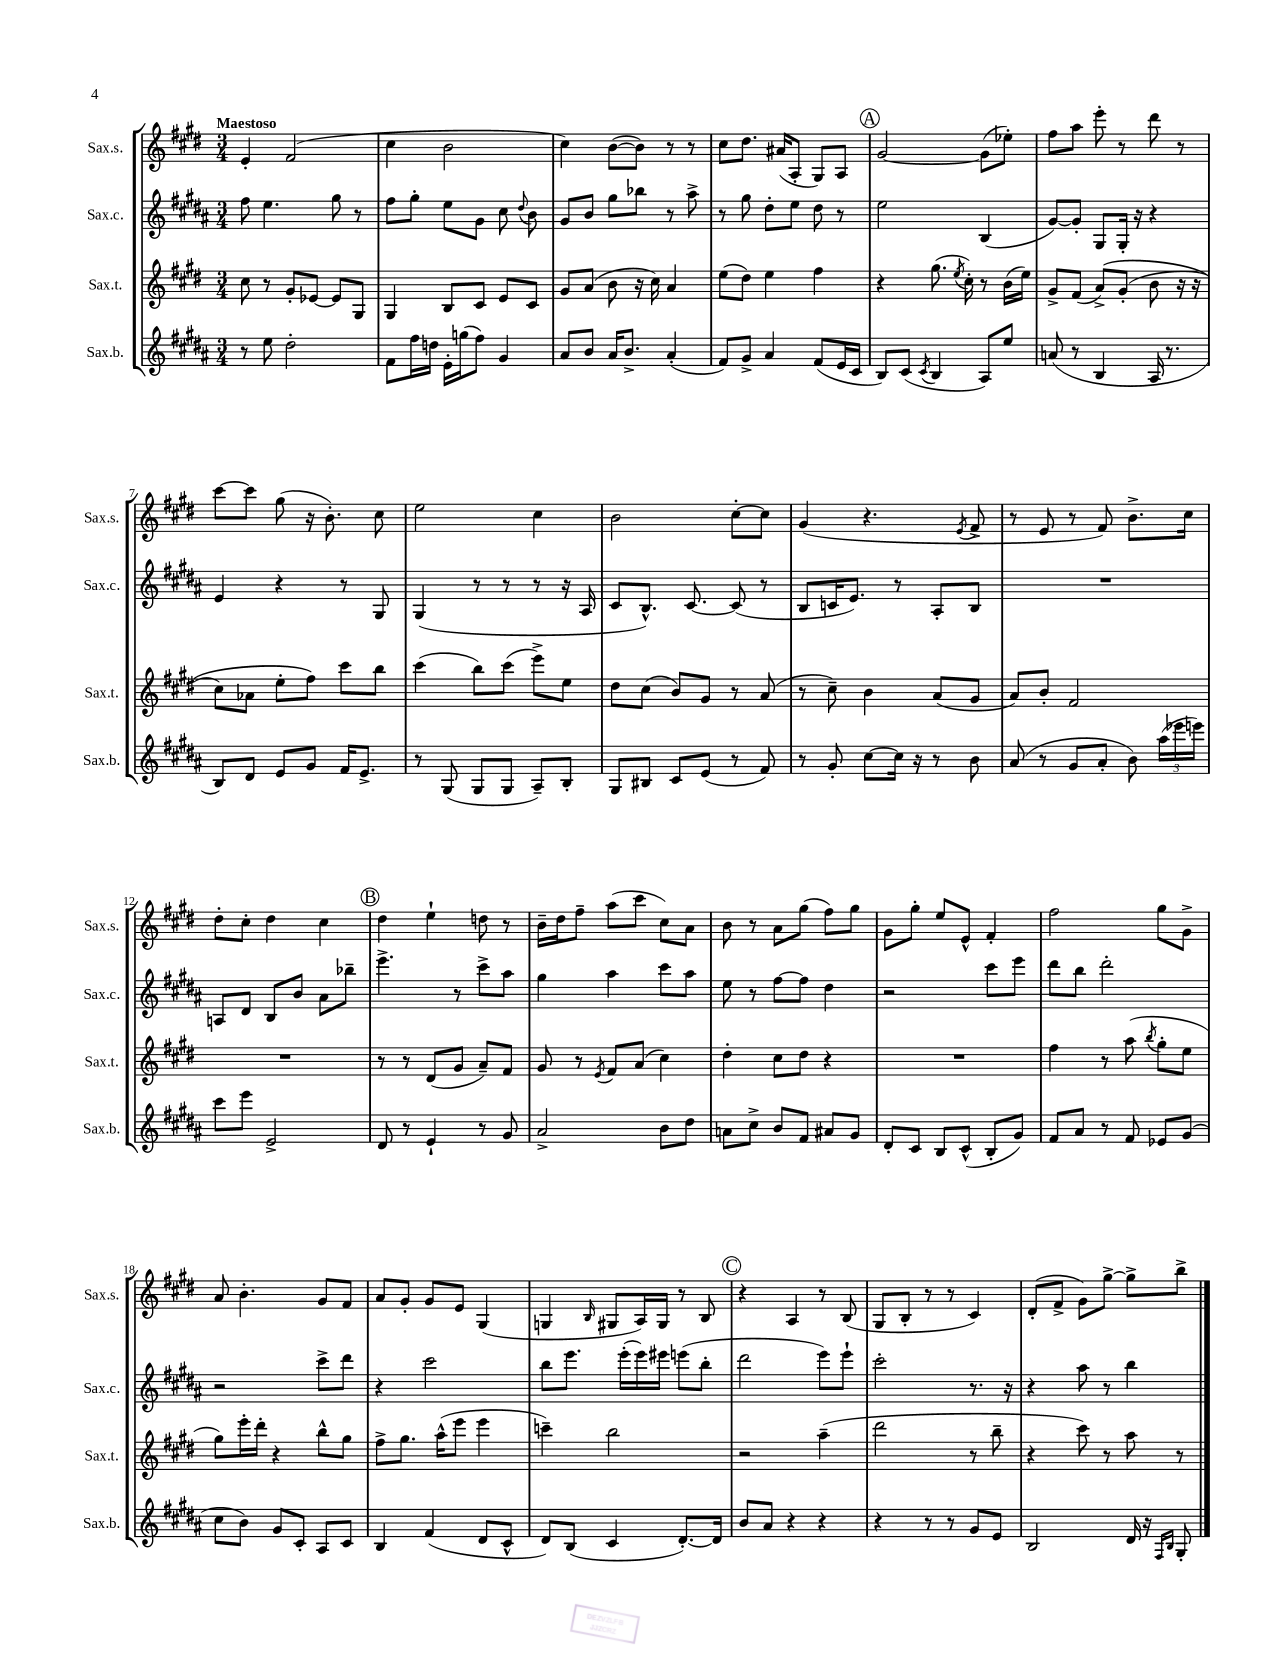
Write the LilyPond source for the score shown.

<<
\new StaffGroup <<
\new Staff = "s0" \with { instrumentName = "Sax.s." shortInstrumentName = "Sax.s." } {
    \clef treble \key e \major \numericTimeSignature \time 3/4 \tempo "Maestoso"
    \autoBeamOff e'4-. fis'2( |
    cis''4 b'2 |
    cis''4) b'8[~( b'8]) r8 r8 |
    cis''8[ dis''8.] ais'16[( a8]-. gis8[) a8] |
    \mark \markup { \circle "A" } gis'2~ gis'8[( ees''8]-.) |
    fis''8[ a''8] e'''8-. r8 dis'''8 r8 |
    cis'''8[~ cis'''8] gis''8( r16 b'8.-.) cis''8 |
    e''2 cis''4 |
    b'2 cis''8[~-. cis''8] |
    gis'4( r4. \acciaccatura { e'8 } fis'8-> |
    r8 e'8 r8 fis'8) b'8.[-> cis''16] |
    dis''8[-. cis''8]-. dis''4 cis''4 |
    \mark \markup { \circle "B" } dis''4 e''4-! d''8 r8 |
    b'16[-- dis''16 fis''8]-- a''8[( cis'''8] cis''8[) a'8] |
    b'8 r8 a'8[ gis''8]( fis''8[) gis''8] |
    gis'8[ gis''8]-. e''8[ e'8]-^ fis'4-. |
    fis''2 gis''8[ gis'8]-> |
    a'8 b'4.-. gis'8[ fis'8] |
    a'8[ gis'8]-. gis'8[ e'8] gis4( |
    g4 \grace { b16 } gis8[ a16) gis16] r8 b8 |
    \mark \markup { \circle "C" } r4 a4 r8 b8( |
    gis8[ b8]-. r8 r8 cis'4) |
    dis'8[-.( fis'8]-> gis'8[) gis''8]~-> gis''8[-> b''8]-> \bar "|." |
}
\new Staff = "s1" \with { instrumentName = "Sax.c." shortInstrumentName = "Sax.c." } {
    \clef treble \key b \major \numericTimeSignature \time 3/4
    \autoBeamOff fis''8 e''4. gis''8 r8 |
    fis''8[ gis''8]-. e''8[ gis'8] cis''8 \appoggiatura { dis''8 } b'8 |
    gis'8[ b'8] gis''8[ bes''8] r8 ais''8-> |
    r8 gis''8 dis''8[-. e''8] dis''8 r8 |
    \mark \markup { \circle "A" } e''2 b4( |
    gis'8[~) gis'8]-. gis8[ gis16]-. r16 r4 |
    e'4 r4 r8 gis8 |
    gis4( r8 r8 r8 r16 ais16 |
    cis'8[ b8.]-^) cis'8.~ cis'8( r8 |
    b8[ c'16 e'8.]) r8 ais8[-. b8] |
    R2. |
    a8[ dis'8] b8[ b'8] ais'8[ bes''8]-- |
    \mark \markup { \circle "B" } e'''4.-> r8 cis'''8[-> ais''8] |
    gis''4 ais''4 cis'''8[ ais''8] |
    e''8 r8 fis''8[~ fis''8] dis''4 |
    r2 cis'''8[ e'''8] |
    dis'''8[ b''8] dis'''2-. |
    r2 cis'''8[-> dis'''8] |
    r4 cis'''2 |
    b''8[ e'''8.] e'''16[-.( e'''16) eis'''16] e'''8[( b''8]-. |
    \mark \markup { \circle "C" } dis'''2 e'''8[) e'''8]-! |
    cis'''2-. r8. r16 |
    r4 ais''8 r8 b''4 \bar "|." |
}
\new Staff = "s2" \with { instrumentName = "Sax.t." shortInstrumentName = "Sax.t." } {
    \clef treble \key e \major \numericTimeSignature \time 3/4
    \autoBeamOff cis''8 r8 gis'8[-. ees'8]~ ees'8[ gis8] |
    gis4 b8[ cis'8] e'8[ cis'8] |
    gis'8[ a'8]( b'8 r16 cis''16) a'4 |
    e''8[( dis''8]) e''4 fis''4 |
    \mark \markup { \circle "A" } r4 gis''8.( \acciaccatura { e''8 } cis''16-.) r8 b'16[( e''16]) |
    gis'8[-> fis'8]( a'8[->)\( gis'8]-.( b'8 r16 r16 |
    cis''8[) aes'8] e''8[-. fis''8]\) cis'''8[ b''8] |
    cis'''4( b''8[) cis'''8]( e'''8[->) e''8] |
    dis''8[ cis''8]( b'8[) gis'8] r8 a'8( |
    r8 cis''8--) b'4 a'8[( gis'8] |
    a'8[) b'8]-. fis'2 |
    R2. |
    \mark \markup { \circle "B" } r8 r8 dis'8[( gis'8] a'8[--) fis'8] |
    gis'8 r8 \acciaccatura { e'8 } fis'8[ a'8]( cis''4) |
    dis''4-. cis''8[ dis''8] r4 |
    R2. |
    fis''4 r8 a''8( \acciaccatura { b''8 } gis''8[-. e''8] |
    gis''8[) e'''16-. dis'''16]-. r4 b''8[-^ gis''8] |
    fis''8[-> gis''8.] a''16[-^( e'''8] e'''4 |
    c'''4--) b''2 |
    \mark \markup { \circle "C" } r2 a''4--( |
    dis'''2 r8 b''8-- |
    r4 cis'''8) r8 a''8 r8 \bar "|." |
}
\new Staff = "s3" \with { instrumentName = "Sax.b." shortInstrumentName = "Sax.b." } {
    \clef treble \key b \major \numericTimeSignature \time 3/4
    \autoBeamOff r8 e''8 dis''2-. |
    fis'8[ fis''16 d''16] e'16[-. g''16( fis''8]) gis'4 |
    ais'8[ b'8] ais'16[ b'8.]-> ais'4-.( |
    fis'8[) gis'8]-> ais'4 fis'8[( e'16 cis'16] |
    \mark \markup { \circle "A" } b8[) cis'8]( \acciaccatura { cis'8 } b4 ais8[) e''8] |
    a'8( r8 b4 ais16 r8. |
    b8[) dis'8] e'8[ gis'8] fis'16[ e'8.]-> |
    r8 gis8( gis8[ gis8] ais8[--) b8]-. |
    gis8[ bis8] cis'8[ e'8]( r8 fis'8) |
    r8 gis'8-. cis''8[~ cis''16] r16 r8 b'8 |
    ais'8( r8 gis'8[ ais'8]-. b'8) \tuplet 3/2 { ais''16[( ees'''16 e'''16]) } |
    cis'''8[ e'''8] e'2-> |
    \mark \markup { \circle "B" } dis'8 r8 e'4-! r8 gis'8 |
    ais'2-> b'8[ dis''8] |
    a'8[ cis''8]-> b'8[ fis'8] ais'8[ gis'8] |
    dis'8[-. cis'8] b8[ cis'8]-^( b8[-. gis'8]) |
    fis'8[ ais'8] r8 fis'8 ees'8[ gis'8]( |
    cis''8[ b'8]) gis'8[ cis'8]-. ais8[ cis'8] |
    b4 fis'4( dis'8[ cis'8]-^ |
    dis'8[) b8]( cis'4 dis'8.[~-.) dis'16] |
    \mark \markup { \circle "C" } b'8[ ais'8] r4 r4 |
    r4 r8 r8 gis'8[ e'8] |
    b2 dis'16 r16 \grace { fis16[ b16] } gis8-. \bar "|." |
}
>>
>>
